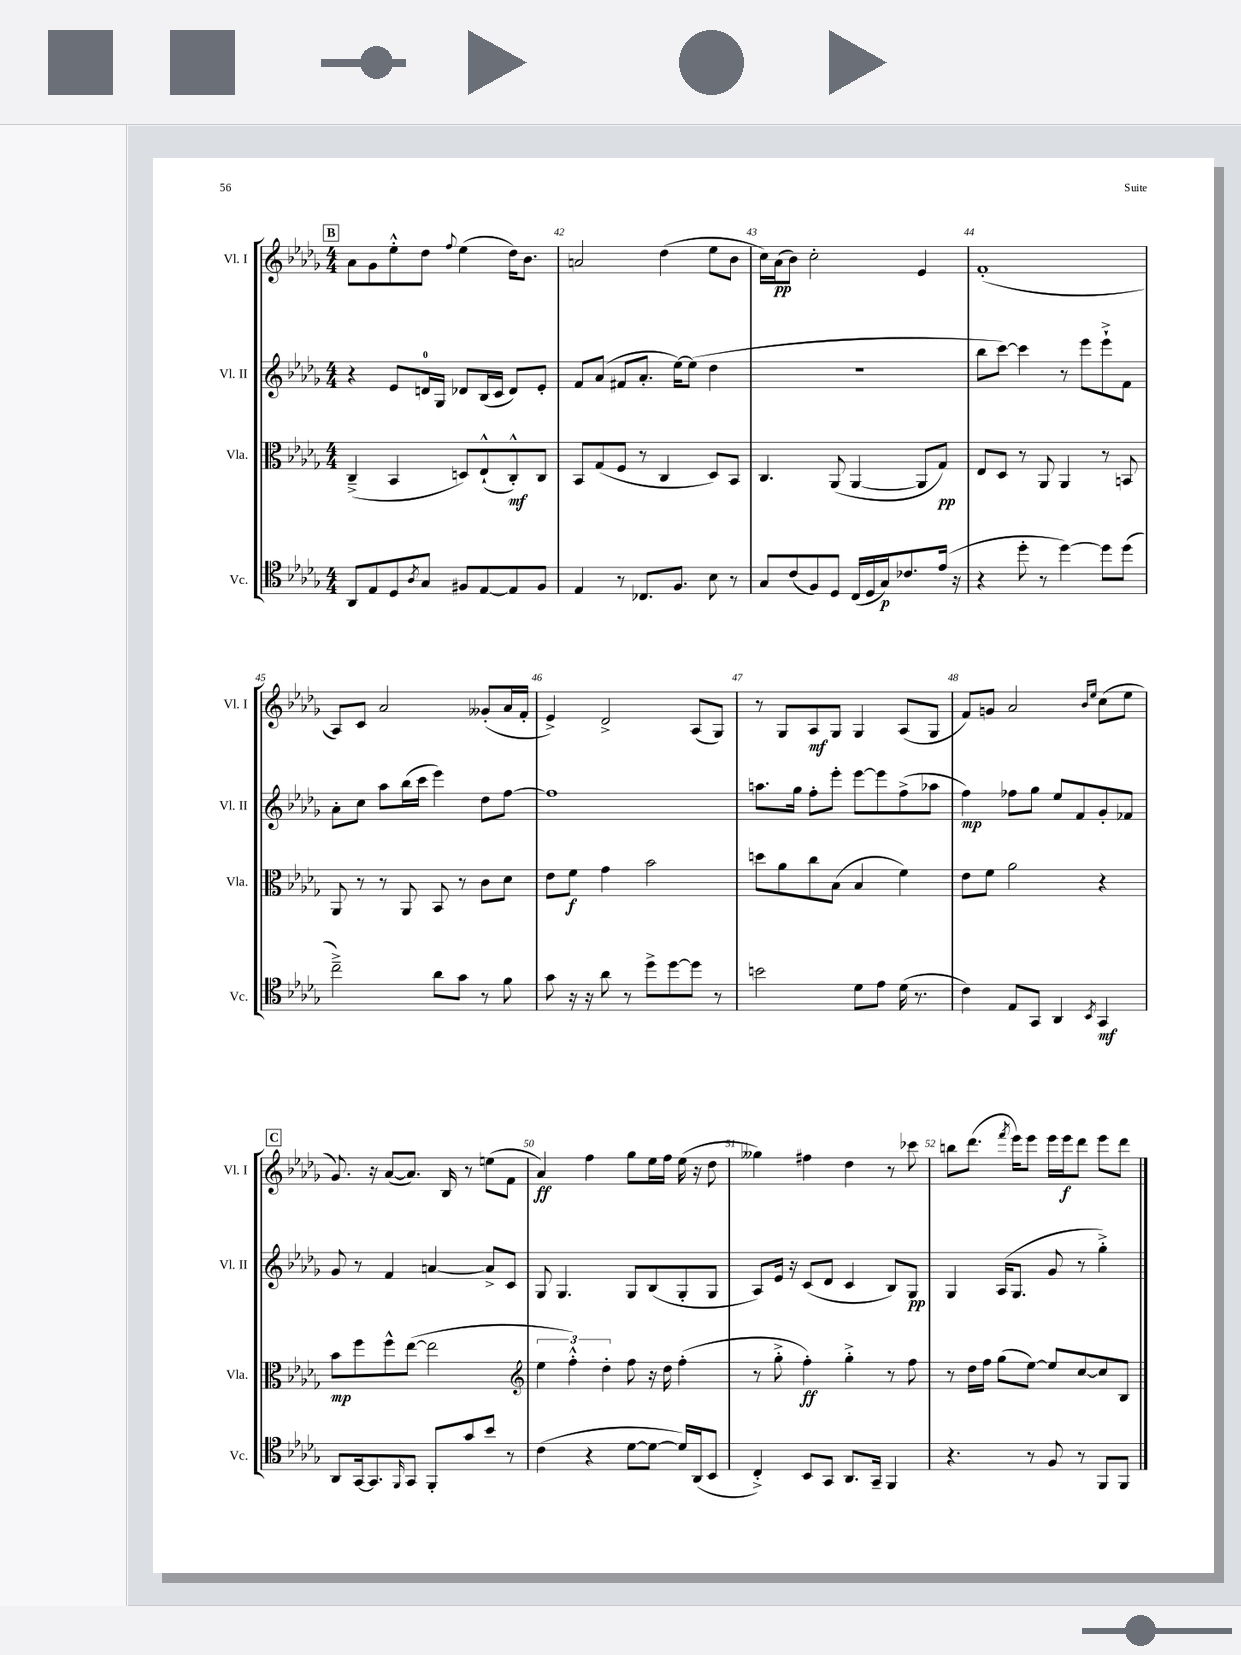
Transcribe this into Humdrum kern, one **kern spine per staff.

**kern	**kern	**kern	**kern
*staff4	*staff3	*staff2	*staff1
*clefC4	*clefC3	*clefG2	*clefG2
*k[b-e-a-d-g-]	*k[b-e-a-d-g-]	*k[b-e-a-d-g-]	*k[b-e-a-d-g-]
*M4/4	*M4/4	*M4/4	*M4/4
8AA-	(4C~^	4r	8a-
8E-	.	.	8g-
8D-	4BB-	8e-	8ee-'^^
8qA-	.	.	.
8G-	.	16d	8dd-
.	.	16G-	.
.	.	.	8qqff
8F#	8D)	8d-	(4ee-
[8E-	(8E-`^^	(16B-	.
.	.	16c	.
8E-]	8C'^^)	8d-)	16dd-)
.	.	.	8.b-
8F#	8C	8e-'	.
=	=	=	=
4E-	8BB-	8f	2a
.	(8G-	(8a-	.
8r	8F	8f#	.
8.C-	8r	8.a-'	.
.	4C	.	(4dd-
8.F	.	[16ee-)	.
.	.	(8ee-]	.
8B-	8D-)	4dd-	8ee-
8r	8BB-	.	8b-
=	=	=	=
8G-	4.C	1r	16cc)
.	.	.	(16a-
(8c	.	.	8b-)
8F)	.	.	2cc'
8D-	(8AA-	.	.
(16C	[4AA-	.	.
16D-	.	.	.
16G-)	.	.	.
8.c-	.	.	.
.	8AA-]	.	4e-
(16e-	8G-)	.	.
16r	.	.	.
=	=	=	=
4r	8E-	8bb-	(1f'
.	8D-	[8ccc)	.
8dd-'	8r	4ccc]	.
8r	8AA-	.	.
[4dd-)	4AA-	8r	.
.	.	8eee-	.
8dd-]	8r	8eee-`^	.
(8dd-	8BB	8f	.
=	=	=	=
2cc~^)	8AA-	8a-'	8A-)
.	8r	8cc	8c
.	8r	8aa-	2a-
.	8AA-	(16bb-	.
.	.	16ccc	.
8a-	8BB-	4eee-)	.
8g-	8r	.	.
8r	8c	8dd-	(8g--'
8f	8d-	[8ff	16a-
.	.	.	16f'
=	=	=	=
8g-	8e-	1ff]	4e-^)
16r	8f	.	.
16r	.	.	.
8a-	4g-	.	2d-^
8r	.	.	.
8dd-^	2b-	.	.
[8dd-	.	.	.
8dd-]	.	.	(8A-
8r	.	.	8G-)
=	=	=	=
2b	8dd	8.aa	8r
.	8a-	.	8G-
.	.	16gg-	.
.	8cc	8ff'	8A-
.	(8B-	8eee-'	8G-
8d-	4B-	[8eee-	4G-
8e-	.	8eee-]	.
(16d-	4f)	(8ff^	(8A-
8.r	.	.	.
.	.	8aa-	8G-
=	=	=	=
4c)	8e-	4ff)	8f)
.	8f	.	8g
8E-	2a-	8ff-	2a-
8GG-	.	8gg-	.
4AA-	.	8ee-	.
.	.	8f	.
.	.	.	16qqb-
8qBB-	.	.	16qqee-
4GG-	4r	8g-'	(8cc
.	.	8f-	8ee-
=	=	=	=
8AA-	8b-	8g-	8.g-)
[16GG-	8ff	8r	.
8.GG-]	.	.	16r
.	8ff^^	4f	([8a-
16qqFF	.	.	.
8GG-	([8ee-	.	8.a-])
8FF'	2ee-]	[4a	.
.	.	.	16B-
8g-	.	.	8r
8b-	.	8a^]	(8ee
8r	.	8c	8f
=	=	=	=
*	*clefG2	*	*
(4c	6ee-	8G-	4a-)
.	.	4.G-	.
.	6ff'^^)	.	.
4r	.	.	4ff
.	6dd-'	.	.
[8d-	8ff	8G-	8gg-
8d-_	16r	(8B-	16ee-
.	16dd-	.	16ff
16d-])	(4ff'	8G-'	(16ee-
(16AA-	.	.	16r
8BB-	.	8G-	8dd-
=	=	=	=
4C'^)	8r	8A-)	4gg--)
.	8gg-'^	16e-	.
.	.	16r	.
8BB-	4ff')	(8c	4ff#
8GG-	.	8d-	.
8.AA-	4gg-'^	4c	4dd-
16GG-~	.	.	.
4FF	8r	8B-)	8r
.	8ff	8G-	8ccc-
=	=	=	=
4.r	8r	4G-	8bb
.	16dd-	.	(8.ddd-
.	16ff	.	.
.	(8gg-	(16A-	.
.	.	.	8qfff
.	.	8.G-	16eee-)
8r	[8ee-)	.	8eee-
8F	8ee-]	8g-	16eee-
.	.	.	16eee-
8r	[8cc	8r	8ddd-
8FF	8cc]	4gg-'^)	8eee-
8FF	8B-	.	8ddd-
==	==	==	==
*-	*-	*-	*-
